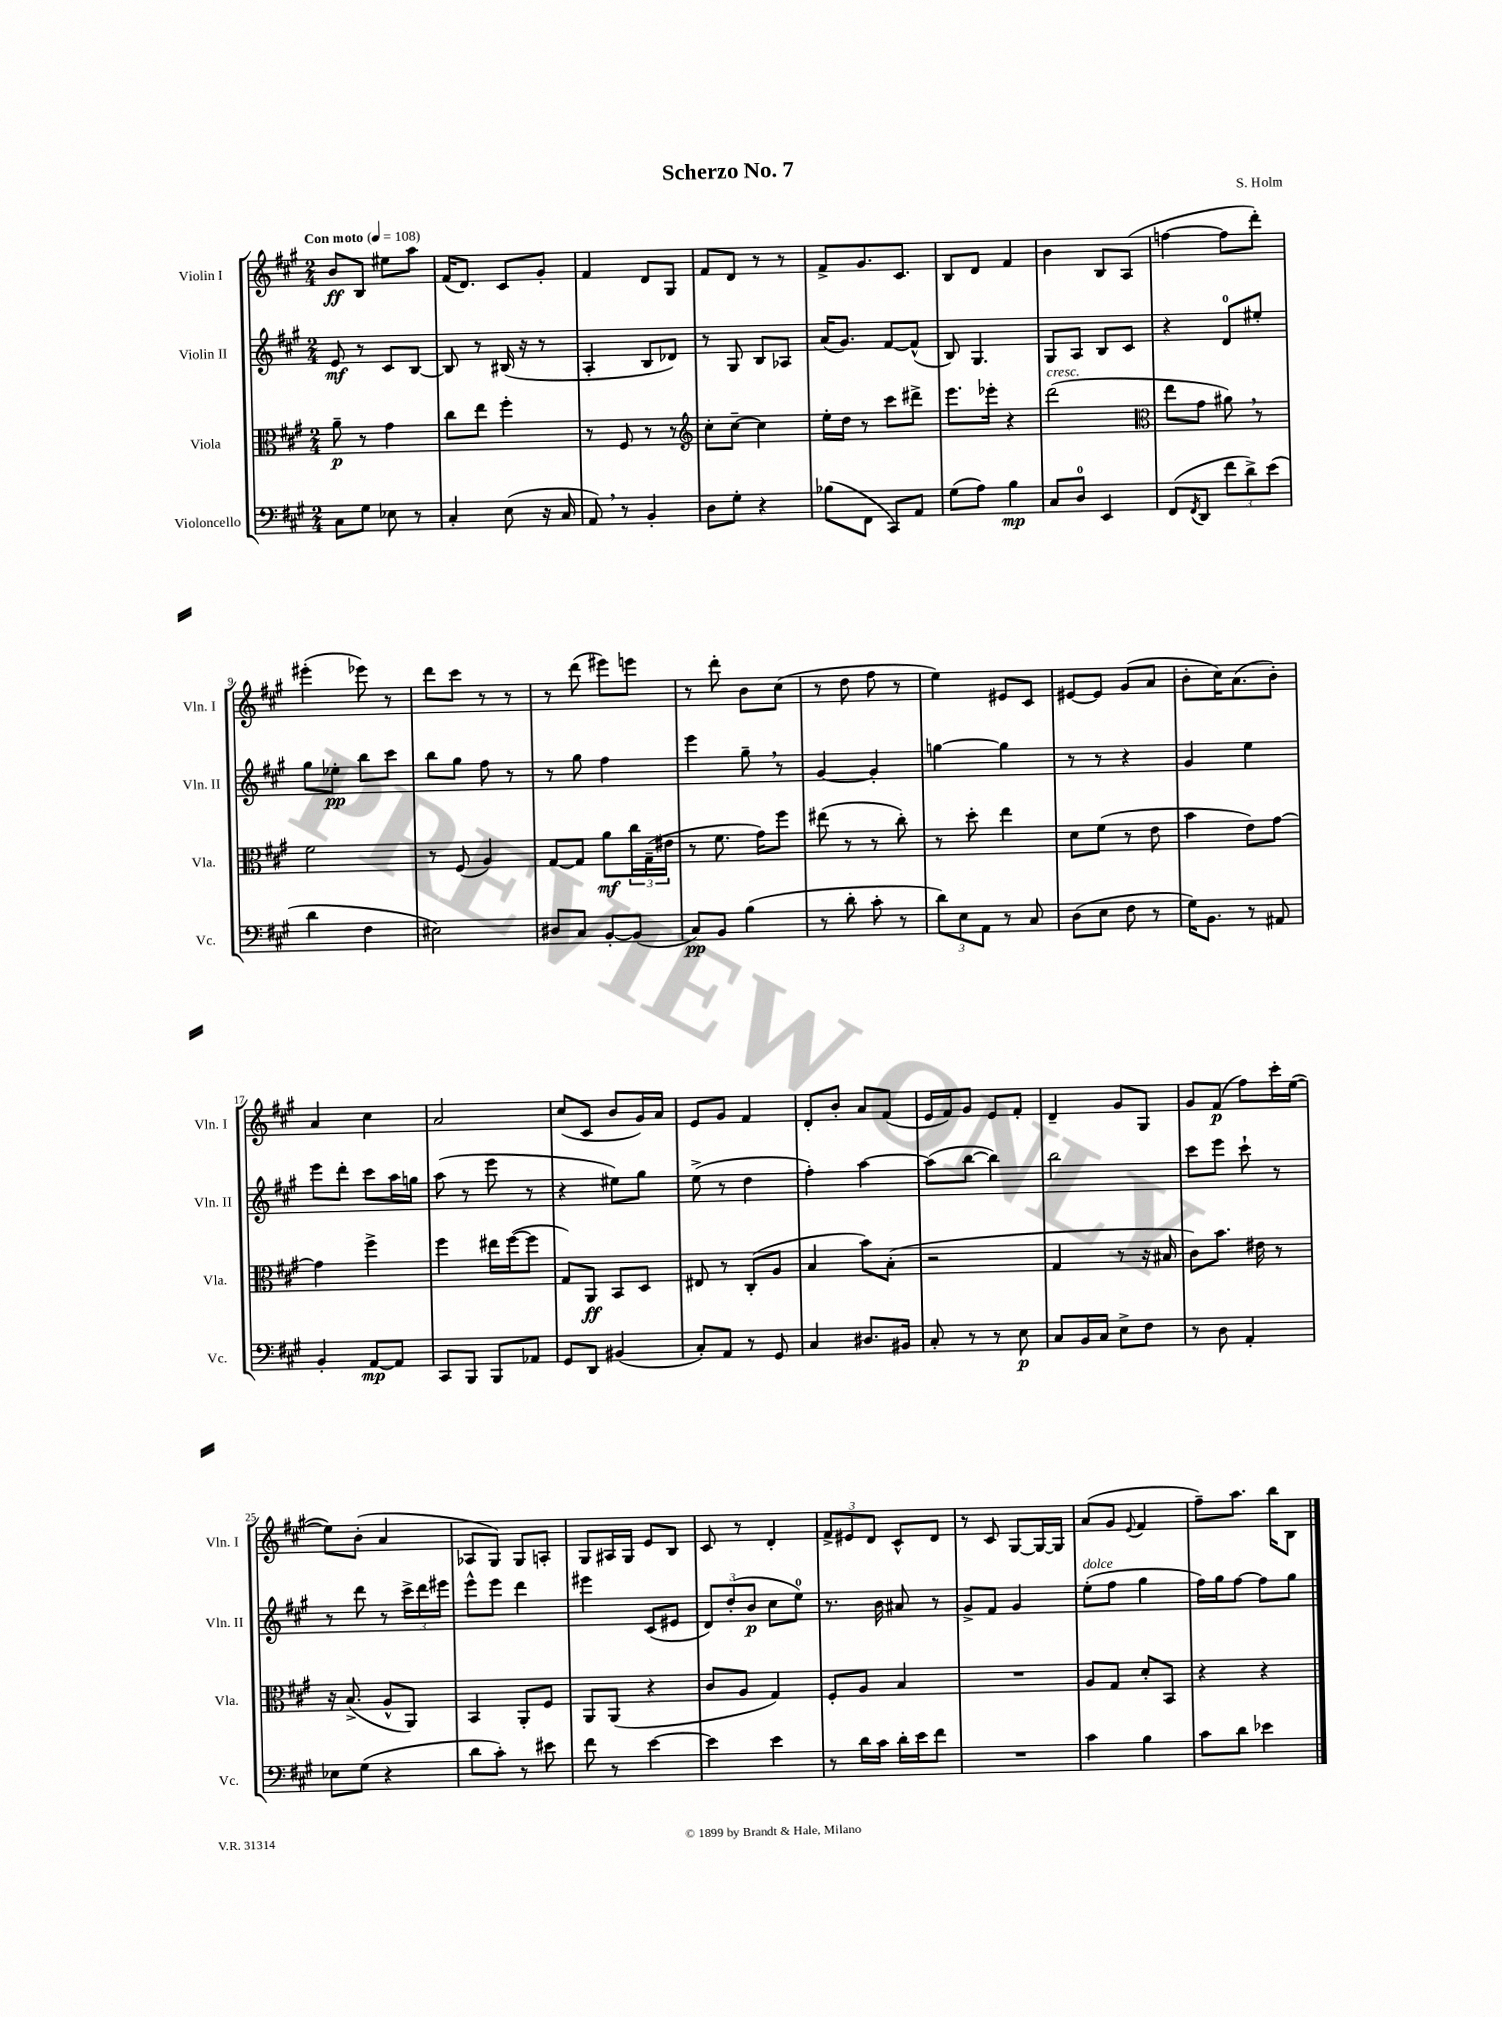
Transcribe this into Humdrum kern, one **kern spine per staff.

**kern	**dynam	**kern	**dynam	**kern	**dynam	**kern	**dynam
*part4	*part4	*part3	*part3	*part2	*part2	*part1	*part1
*staff4	*staff4	*staff3	*staff3	*staff2	*staff2	*staff1	*staff1
*I"Violoncello	*	*I"Viola	*	*I"Violin II	*	*I"Violin I	*
*I'Vc.	*	*I'Vla.	*	*I'Vln. II	*	*I'Vln. I	*
*clefF4	*	*clefC3	*	*clefG2	*	*clefG2	*
*k[f#c#g#]	*	*k[f#c#g#]	*	*k[f#c#g#]	*	*k[f#c#g#]	*
*M2/4	*	*M2/4	*	*M2/4	*	*M2/4	*
*MM108	*	*MM108	*	*MM108	*	*MM108	*
=1	=1	=1	=1	=1	=1	=1	=1
!	!	!	!	!	!	!LO:TX:a:B:t=Con moto	!
8C#\L	.	8a~\	p	8e/	mf	8b/L	ff
8G#\J	.	8r	.	8r	.	8B/J	.
8E-X\	.	4g#\	.	8c#/L	.	8ee#X\L	.
8r	.	.	.	[8B/J	.	8aa\J	.
=2	=2	=2	=2	=2	=2	=2	=2
4C#'/	.	8cc#\L	.	8B/]	.	(16f#/KL	.
.	.	.	.	.	.	8.d/J)	.
.	.	8ee\J	.	8r	.	.	.
(8E\	.	4ff#'\	.	(16B#X/	.	8c#/L	.
.	.	.	.	16r	.	.	.
16r	.	.	.	8r	.	8g#'/J	.
16C#/	.	.	.	.	.	.	.
=3	=3	=3	=3	=3	=3	=3	=3
8AA,/)	.	8r	.	4A'/	.	4f#/	.
8r	.	8F#/	.	.	.	.	.
4BB'/	.	8r	.	8B/L	.	8d/L	.
.	.	8r	.	8d-X/J)	.	8G#/J	.
=4	=4	=4	=4	=4	=4	=4	=4
*	*	*clefG2	*	*	*	*	*
8D\L	.	8cc#'\L	.	8r	.	8f#/L	.
8G#'\J	.	[8cc#~\J	.	8G#/	.	8d/J	.
4r	.	4cc#\]	.	8B/L	.	8r	.
.	.	.	.	8A-X/J	.	8r	.
=5	=5	=5	=5	=5	=5	=5	=5
(8B-X\L	.	16ee'\LL	.	(16a/KL	.	8f#^/L	.
.	.	16dd\JJ	.	8.g#/J)	.	.	.
8FF#\J	.	8r	.	.	.	8.g#/	.
8CC#/L)	.	8ccc#\L	.	[8f#/L	.	.	.
.	.	.	.	.	.	8.c#/J	.
8AA/J	.	8ddd#X^\J	.	(8f#^^/J]	.	.	.
=6	=6	=6	=6	=6	=6	=6	=6
(8G#\L	.	8.eee\L	.	8B/)	.	8B/L	.
8A\J)	.	.	.	4.G#/	.	8d/J	.
.	.	16eee-X'\Jk	.	.	.	.	.
4B\	mp	4r	.	.	.	4f#/	.
=7	=7	=7	=7	=7	=7	=7	=7
!	!	!LO:TX:a:i:t=cresc.	!	!	!	!	!
8C#/L	.	(2ddd\	.	8G#/L	.	4b\	.
8D/J	.	.	.	8A/J	.	.	.
4EE/	.	.	.	8B/L	.	8B/L	.
.	.	.	.	8c#/J	.	(8A/J	.
=8	=8	=8	=8	=8	=8	=8	=8
*	*	*clefC3	*	*	*	*	*
(8FF#/L	.	8ee\L	.	4r	.	[4ffn\	.
8qFF#/	.	.	.	.	.	.	.
8DD/J	.	8g#\J	.	.	.	.	.
12f#\L	.	8a#X,\)	.	8d/L	.	8ff\L]	.
12d^\)	.	.	.	.	.	.	.
.	.	8r	.	8ee#X'/J	.	8ddd'\J)	.
(12e\J	.	.	.	.	.	.	.
!!LO:LB:g=z
=9	=9	=9	=9	=9	=9	=9	=9
4d\	.	2f#\	.	8gg#\L	.	(4eee#X'\	.
.	.	.	.	8ee-X'\J	pp	.	.
4F#\	.	.	.	8bb\L	.	8eee-X\)	.
.	.	.	.	8ccc#\J	.	8r	.
=10	=10	=10	=10	=10	=10	=10	=10
2E#X\)	.	8r	.	8bb\L	.	8ddd\L	.
.	.	(8F#/	.	8gg#\J	.	8ccc#\J	.
.	.	4A/)	.	8ff#\	.	8r	.
.	.	.	.	8r	.	8r	.
=11	=11	=11	=11	=11	=11	=11	=11
8D#X/L	.	[8G#/L	.	8r	.	8r	.
8C#/J	.	8G#/J]	.	8gg#\	.	(8ddd\	.
[8BB'/L	.	8a\L	mf	4ff#\	.	8eee#X\L)	.
(8BB/J]	.	24cc#\L	.	.	.	8eeen\J	.
.	.	(24G#~\	.	.	.	.	.
.	.	24e#X\JJ	.	.	.	.	.
=12	=12	=12	=12	=12	=12	=12	=12
8C#/L)	pp	8r	.	4eee\	.	8r	.
8BB/J	.	8.f#\	.	.	.	8ddd'\	.
(4B\	.	.	.	8gg#~,\	.	8b\L	.
.	.	16g#\KL)	.	.	.	.	.
.	.	8ff#\J	.	8r	.	(8cc#\J	.
=13	=13	=13	=13	=13	=13	=13	=13
8r	.	(8ee#X\	.	[4g#/	.	8r	.
8d'\	.	8r	.	.	.	8dd\	.
8c#'\	.	8r	.	4g#'/]	.	8ff#\	.
8r	.	8cc#'\)	.	.	.	8r	.
=14	=14	=14	=14	=14	=14	=14	=14
12d\L)	.	8r	.	[4ggn\	.	4ee\)	.
12E\	.	.	.	.	.	.	.
.	.	8dd'\	.	.	.	.	.
12AA\J	.	.	.	.	.	.	.
8r	.	4ee\	.	4gg\]	.	8e#X/L	.
8C#/	.	.	.	.	.	8c#/J	.
=15	=15	=15	=15	=15	=15	=15	=15
(8D\L	.	8d\L	.	8r	.	[8e#X/L	.
8E\J	.	(8f#\J	.	8r	.	8e#/J]	.
8F#\	.	8r	.	4r	.	(8g#/L	.
8r	.	8e\	.	.	.	8a/J	.
=16	=16	=16	=16	=16	=16	=16	=16
16G#\KL)	.	4b\	.	4g#/	.	8b'\L	.
8.BB\J	.	.	.	.	.	.	.
.	.	.	.	.	.	16cc#\K)	.
.	.	.	.	.	.	(8.a\	.
8r	.	8e\L)	.	4ee\	.	.	.
8AA#X/	.	[8g#\J	.	.	.	8b'\J)	.
!!LO:LB:g=z
=17	=17	=17	=17	=17	=17	=17	=17
4BB'/	.	4g#\]	.	8eee\L	.	4a/	.
.	.	.	.	8ddd'\J	.	.	.
[8AA/L	mp	4ff#^\	.	8ccc#\L	.	4cc#\	.
8AA/J]	.	.	.	16aa\L	.	.	.
.	.	.	.	16ggn\JJ	.	.	.
=18	=18	=18	=18	=18	=18	=18	=18
8CC#/L	.	4ff#\	.	(8aa\	.	2a/	.
8BBB/J	.	.	.	8r	.	.	.
8BBB/L	.	16ee#X\LL	.	8eee\	.	.	.
.	.	([16ff#\J	.	.	.	.	.
8AA-X/J	.	8ff#\J]	.	8r	.	.	.
=19	=19	=19	=19	=19	=19	=19	=19
8GG#/L	.	8G#/L)	.	4r	.	(8cc#/L	.
8DD/J	.	8AA/J	ff	.	.	8c#/J	.
(4BB#X/	.	8BB/L	.	8ee#X\L)	.	8b/L	.
.	.	8D/J	.	8gg#\J	.	16g#/L)	.
.	.	.	.	.	.	16a/JJ	.
=20	=20	=20	=20	=20	=20	=20	=20
8C#'/L)	.	8E#X/	.	(8ee^\	.	8e/L	.
8AA/J	.	8r	.	8r	.	8g#/J	.
8r	.	(8C#'/L	.	4dd\	.	4f#/	.
8GG#/	.	8A/J	.	.	.	.	.
=21	=21	=21	=21	=21	=21	=21	=21
4C#/	.	4B/	.	4ff#'\)	.	8d'/L	.
.	.	.	.	.	.	8b'/J	.
8.D#X/L	.	8b\L)	.	[4aa\	.	8a/L	.
.	.	(8B'\J	.	.	.	(8f#/J	.
16BB#X/Jk	.	.	.	.	.	.	.
=22	=22	=22	=22	=22	=22	=22	=22
8C#'/	.	2r	.	(8aa\L]	.	16e/LL	.
.	.	.	.	.	.	16f#/J)	.
8r	.	.	.	[8bb\J	.	8g#/J	.
8r	.	.	.	4bb\])	.	8e/L	.
8E\	p	.	.	.	.	8f#'/J	.
=23	=23	=23	=23	=23	=23	=23	=23
8C#/L	.	4G#/	.	2bb\	.	4d~/	.
16BB/L	.	.	.	.	.	.	.
16C#/JJ	.	.	.	.	.	.	.
8E^\L	.	8r	.	.	.	8g#/L	.
8F#\J	.	16r	.	.	.	8G#/J	.
.	.	16B#X/	.	.	.	.	.
=24	=24	=24	=24	=24	=24	=24	=24
8r	.	8c#\L)	.	8ccc#\L	.	8g#/L	.
8D\	.	8.b\J	.	8eee\J	.	(8f#/J	p
4AA'/	.	.	.	8ccc#`\	.	8ff#\L)	.
.	.	16e#X\	.	.	.	.	.
.	.	8r	.	8r	.	16ccc#'\L	.
.	.	.	.	.	.	([16ee\JJ	.
!!LO:LB:g=z
=25	=25	=25	=25	=25	=25	=25	=25
8E-X\L	.	16r	.	8r	.	8ee\L])	.
.	.	(8.B^/	.	.	.	.	.
(8G#\J	.	.	.	8ddd\	.	(8b'\J	.
4r	.	8A^^/L	.	8r	.	4a/	.
.	.	8AA/J)	.	24ccc#^\LL	.	.	.
.	.	.	.	24ddd\	.	.	.
.	.	.	.	24eee#X\JJ	.	.	.
=26	=26	=26	=26	=26	=26	=26	=26
8d\L	.	4BB/	.	8eee^^\L	.	8A-X/L	.
8c#'\J)	.	.	.	8eee\J	.	8G#/J)	.
8r	.	8AA'/L	.	4ddd\	.	8G#/L	.
8e#X\	.	8F#/J	.	.	.	8An'/J	.
=27	=27	=27	=27	=27	=27	=27	=27
8f#\	.	8AA/L	.	4eee#X\	.	8G#/L	.
8r	.	(8AA/J	.	.	.	16A#X/L	.
.	.	.	.	.	.	16G#/JJ	.
[4e\	.	4r	.	(8c#/L	.	8e/L	.
.	.	.	.	8e#X/J	.	8B/J	.
=28	=28	=28	=28	=28	=28	=28	=28
4e\]	.	8c#/L	.	12d/L)	.	8c#/	.
.	.	.	.	(12dd'/	.	.	.
.	.	8A/J	.	.	.	8r	.
.	.	.	.	12b/J	p	.	.
4e\	.	4G#/)	.	8cc#\L	.	4d'/	.
.	.	.	.	8ee\J)	.	.	.
=29	=29	=29	=29	=29	=29	=29	=29
8r	.	8F#'/L	.	8.r	.	12f#^/L	.
.	.	.	.	.	.	12e#X/	.
16d\LL	.	8A/J	.	.	.	.	.
.	.	.	.	.	.	12d/J	.
16c#\JJ	.	.	.	16b\	.	.	.
16d'\LL	.	4B/	.	8a#X/	.	8c#^^/L	.
16e\J	.	.	.	.	.	.	.
8f#\J	.	.	.	8r	.	8d/J	.
=30	=30	=30	=30	=30	=30	=30	=30
2r	.	2r	.	8g#^/L	.	8r	.
.	.	.	.	8f#/J	.	8c#/	.
.	.	.	.	4g#/	.	[8G#/L	.
.	.	.	.	.	.	16G#/L_	.
.	.	.	.	.	.	16G#/JJ]	.
=31	=31	=31	=31	=31	=31	=31	=31
!	!	!	!	!LO:TX:a:i:t=dolce	!	!	!
4c#\	.	8A/L	.	(8ee'\L	.	(8a/L	.
.	.	8G#/J	.	8ff#\J	.	8g#/J	.
.	.	.	.	.	.	8qqe/	.
4B\	.	8d'/L	.	4gg#\	.	4f#/	.
.	.	8BB/J	.	.	.	.	.
=32	=32	=32	=32	=32	=32	=32	=32
8c#\L	.	4r	.	16ff#\LL)	.	8ff#~\L)	.
.	.	.	.	16gg#\J	.	.	.
8d\J	.	.	.	[8ff#\J	.	8.aa\J	.
4e-X\	.	4r	.	8ff#\L]	.	.	.
.	.	.	.	.	.	16bb\KL	.
.	.	.	.	8gg#\J	.	8B\J	.
==	==	==	==	==	==	==	==
*-	*-	*-	*-	*-	*-	*-	*-
